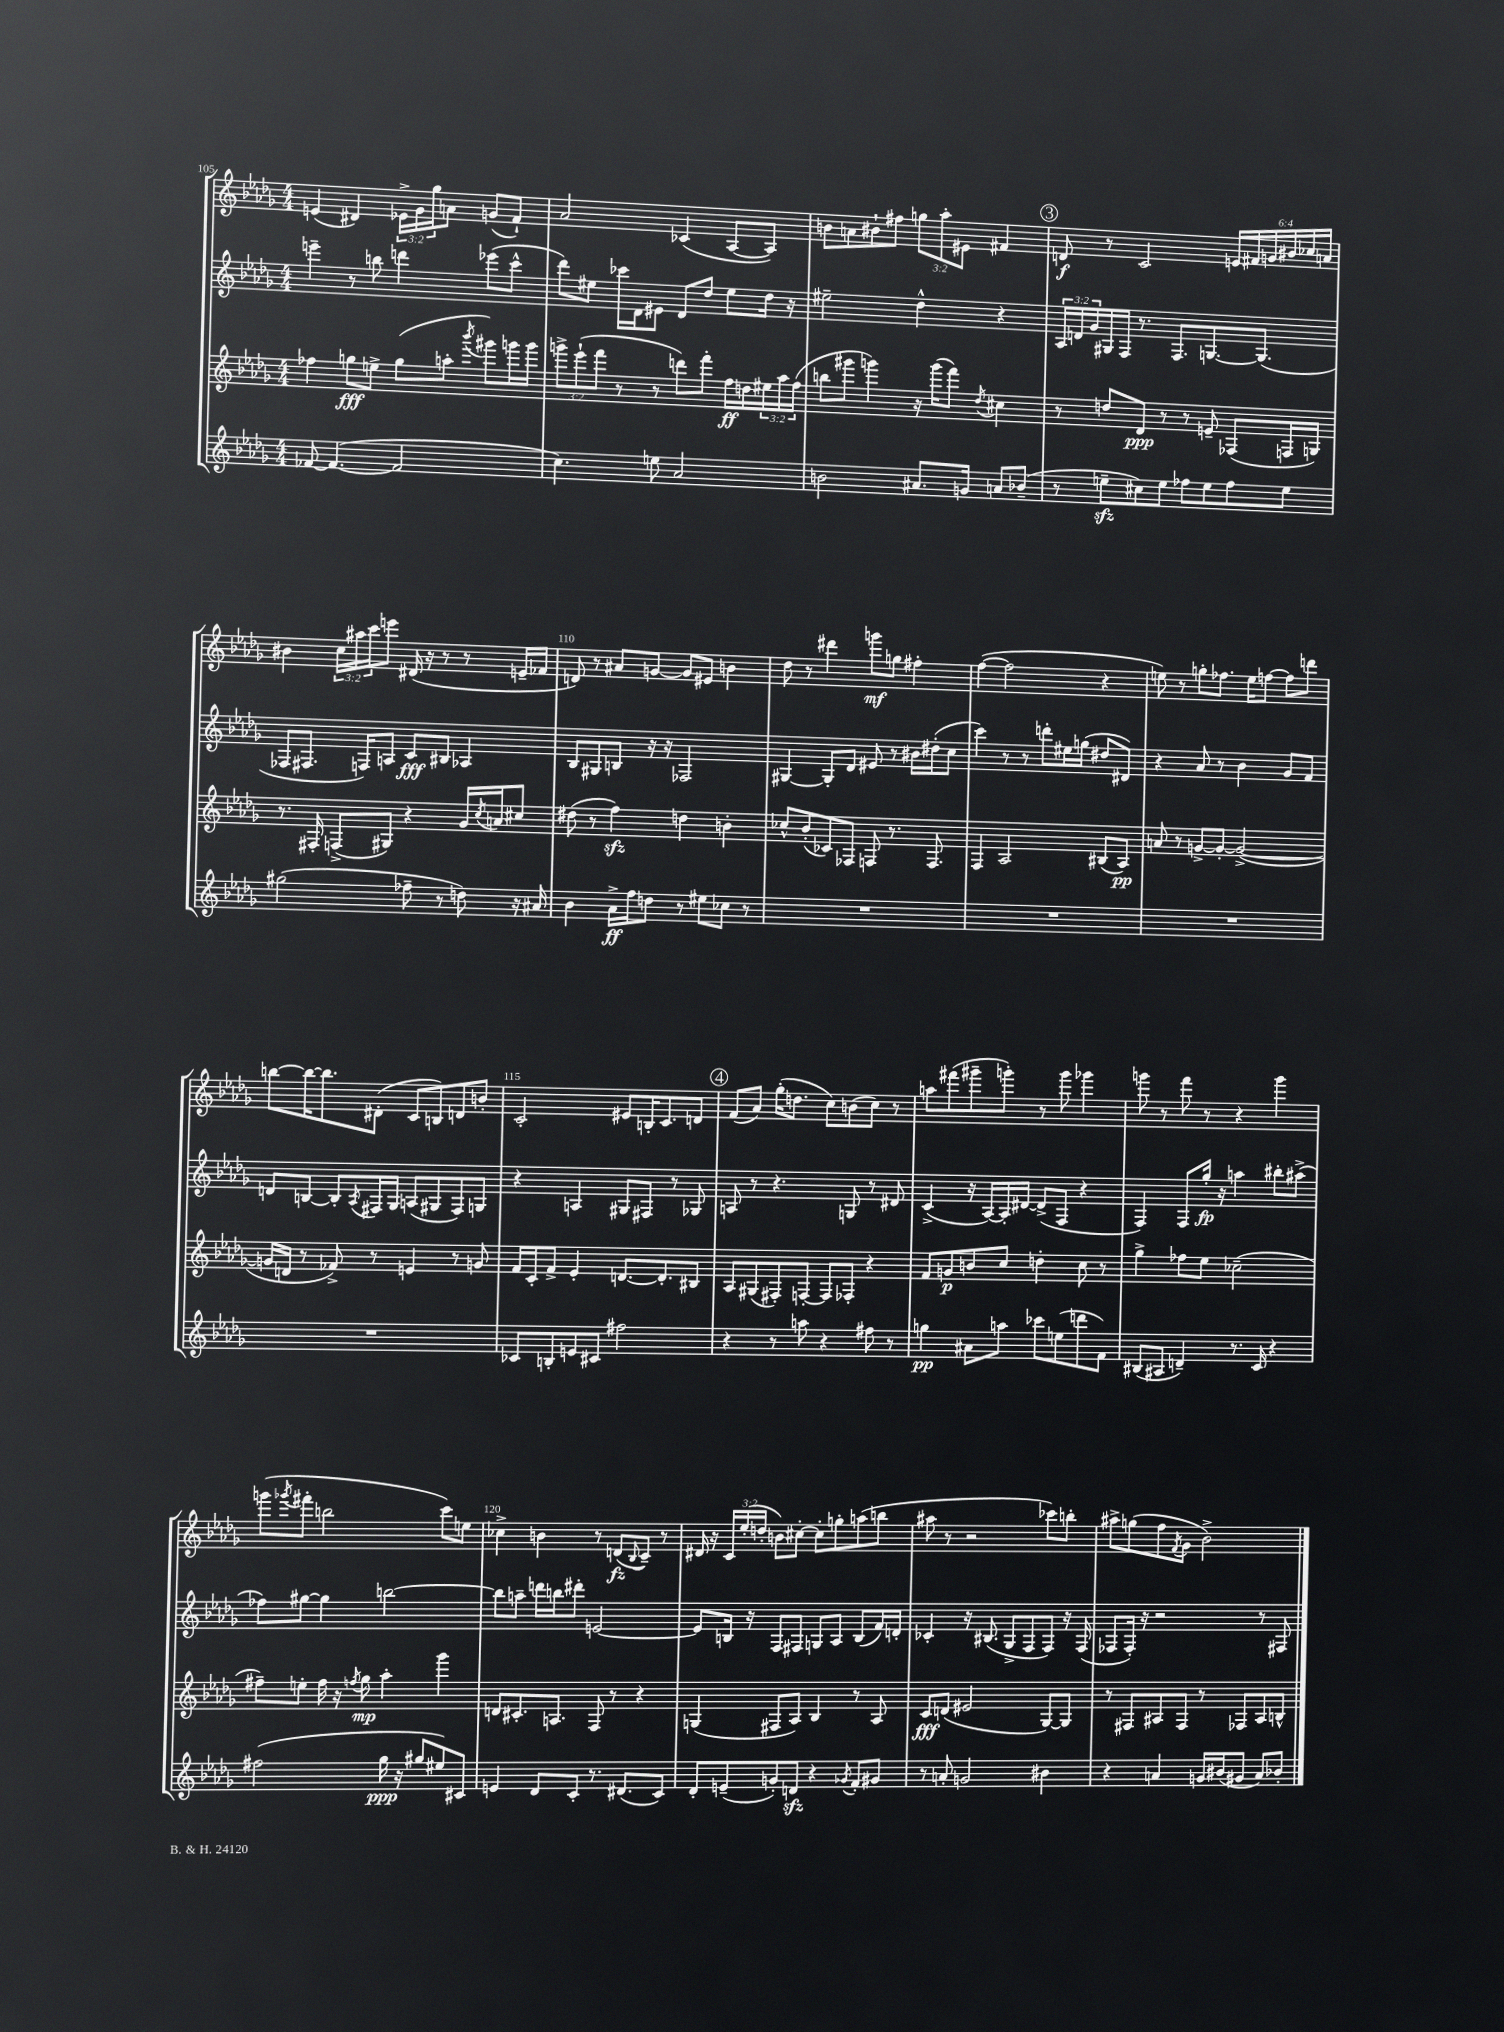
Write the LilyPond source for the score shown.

<<
\new StaffGroup <<
\new Staff = "s0" {
    \clef treble \key des \major \numericTimeSignature \time 4/4 \override Staff.TupletNumber.text = #tuplet-number::calc-fraction-text
    e'4( dis'4) \tuplet 3/2 { ees'16-> ges'16 ges''16 } a'8 g'8( f'8-!) |
    aes'2 ces'4( aes8~ aes8) |
    b'8 a'8 bis'8-! fis''8 \tuplet 3/2 { g''8 aes''8-. eis'8 } fis'4 |
    \mark \markup { \circle "3" } d'8\f r8 c'2 \tuplet 6/4 { e'16 fis'16 g'16 bis'16 ces''16 a'16 } |
    bis'4 \tuplet 3/2 { c''16 ais''16 c'''16 } e'''8 dis'16( r16 r8 r8 e'16-- fes'16 |
    d'8) r8 ais'8 g'8~ g'8 eis'8 b'4 |
    des''8 r8 dis'''4 g'''8\mf g''8 fis''4-. |
    f''4~( f''2 r4 |
    e''8) r8 g''8-. fes''8. e''16 f''8~ f''8 d'''8 |
    b''8~ b''16~ b''8. dis'8-.( c'8 b8) d'8 b'8-. |
    c'2-. eis'8 b16-. c'8. d'8 |
    \mark \markup { \circle "4" } f'8( aes'8) ges''16-.( d''8. c''8) b'8( c''8) r8 |
    a''8 fis'''8( gis'''8-- g'''8-.) r8 g'''8 ges'''4 |
    g'''8 r8 f'''8 r8 r4 g'''4 |
    g'''8( \acciaccatura { ges'''8 } fis'''8-. b''2 c'''8) e''8 |
    ces''4-> b'4 r8 d'8\fz( \appoggiatura { bes8 } c'8--) r8 |
    dis'16 r16 \tuplet 3/2 { c'16 ees''16-.( d''16-. } b'8) cis''8~-. cis''8-. g''8-. a''8( b''8 |
    ais''8 r8 r2 ces'''8) b''8-. |
    ais''8-> g''8( f''8 \acciaccatura { f'8 } ges'8 bes'2->) \bar "|." |
}
\new Staff = "s1" {
    \clef treble \key des \major \numericTimeSignature \time 4/4 \override Staff.TupletNumber.text = #tuplet-number::calc-fraction-text
    e'''4-- r8 b''8 d'''4 ees'''8( c'''8-^ |
    des'''8) eis''8 ces'''16 des'16 eis'8 des'8 des''8 eis''8 des''16 r16 |
    eis''2-- des''4-^ r4 |
    \mark \markup { \circle "3" } \tuplet 3/2 { aes16 d'16 ges'16 } gis16 f16 r8. f8. g8.~ g8.( |
    fes8 fis8. f16) a8 c'8\fff bis8 aes4 |
    bes8 gis8 b8 r16 r16 fes2 |
    gis4~ gis8-. des'8 eis'8 r8 bis'16 dis''16-.( c''8 |
    c'''4) r8 r8 d'''8-. eis''16 g''16( dis''8 dis'8) |
    r4 aes'8 r8 bes'4 ges'8 f'8 |
    d'8 b8~ b8-. \acciaccatura { aes8 } fis16 ges16 a8( gis8 fis8) g8 |
    r4 a4 gis8 fis8 r8 ges8 |
    \mark \markup { \circle "4" } a8 r8 r4. g8 r8 dis'8 |
    c'4->( r16 aes16~) aes16-. dis'16~ dis'8->( f8 r4 |
    f4) f8 ges''16-.\fp r16 a''4 bis''8-. ais''8->( |
    fes''8) gis''8~ gis''4 b''2~ |
    b''8 a''8-- d'''16 b''16 dis'''8-. e'2~ |
    e'8 b16 r16 f8 fis8 g8 aes8 b8( f'16) d'16-. |
    ces'4-. r16 bis8.( ges8-> f8 f8) r16 f16( |
    fes8 fes16-.) r16 r2 r8 fis8 \bar "|." |
}
\new Staff = "s2" {
    \clef treble \key des \major \numericTimeSignature \time 4/4 \override Staff.TupletNumber.text = #tuplet-number::calc-fraction-text
    fes''4 g''8\fff e''8-> g''8( a''8-. \acciaccatura { bes'''8 } gis'''8) g'''16 g'''16 |
    \tuplet 3/2 { g'''8-> ees'''8-!( f'''8 } r8 r8 d'''8) f'''8-. f''16\ff d''16 \tuplet 3/2 { eis''16 aes''16 f''16( } |
    b''8 gis'''8 g'''4) r16 g'''16( f'''8) \acciaccatura { des''8 } cis''4 |
    \mark \markup { \circle "3" } r8 d''8 des'8\ppp r8 r8 e'8-- fes8( f16 g16) |
    r8. fis16-. f8->( gis8) r4 ges'16 \acciaccatura { c''8 } a'16 cis''8 |
    dis''8( r8 f''4\sfz) d''4 b'4-. |
    ces''8-^ bes'8-.( ces'8) fes8 f8 r8. f8. |
    f4 aes2 bis8( aes8\pp) |
    a'8 r8 g'8~-> g'8~-. g'2~->( |
    g'16 d'16 r8 fes'8->) r8 e'4 r8 g'8 |
    f'16 c'16-. f'8-> ees'4-. d'8.~ d'8.-. bis8 |
    \mark \markup { \circle "4" } aes8 gis8( fis8-.) f8~-. f8 fes8-. r4 |
    f'8 g'8\p b'8 c''8 d''4-. c''8 r8 |
    ges''4-> fes''8 ees''8 ces''2--( |
    fis''8--) e''8-. fis''16 r16 \acciaccatura { f''8 } ges''8\mp aes''4-. ges'''4 |
    d'8 cis'8.-. a8. f8 r8 r4 |
    g4( fis8 aes8) bes4 r8 aes8 |
    c'8\fff d'8( eis'2 ges8~) ges8 |
    r8 fis8 ais8 fis8 r8 fes8 ais8 b8-^ \bar "|." |
}
\new Staff = "s3" {
    \clef treble \key des \major \numericTimeSignature \time 4/4
    fes'8~ fes'4.~( fes'2 |
    c''4.) e''8 aes'2 |
    b'2 ais'8. g'16 a'8 bes'8--( |
    \mark \markup { \circle "3" } r8 e''8--\sfz cis''8) e''8 fes''8 e''8 fes''8 e''8 |
    gis''2( fes''8-- r8 d''8) r16 ais'16 |
    bes'4 aes'16->\ff f''16 d''8 r8 eis''8 ces''8 r8 |
    R1 |
    R1 |
    R1 |
    R1 |
    ces'8 b8-. e'8 cis'8 fis''2 |
    \mark \markup { \circle "4" } r4 r8 a''8 r4 fis''8 r8 |
    g''4\pp ais'8 a''8 ces'''8 e''8( d'''8 f'8) |
    bis8( ais8 d'4--) r8. c'16 r4 |
    fis''2( ges''16\ppp r16 gis''8 eis''8) cis'8 |
    e'4 des'8 c'8-. r8. dis'8.( c'8) |
    des'8-. e'8--( g'8-.) d'8\sfz r4 \acciaccatura { ges'8 } f'8-. gis'8 |
    r8 a'8-. g'2 bis'4 |
    r4 a'4 g'16 bis'16( gis'8 a'8) bes'8-. \bar "|." |
}
>>
>>
\layout { \context { \Score currentBarNumber = #105 \override BarNumber.break-visibility = ##(#f #t #t) barNumberVisibility = #(every-nth-bar-number-visible 5) } }
